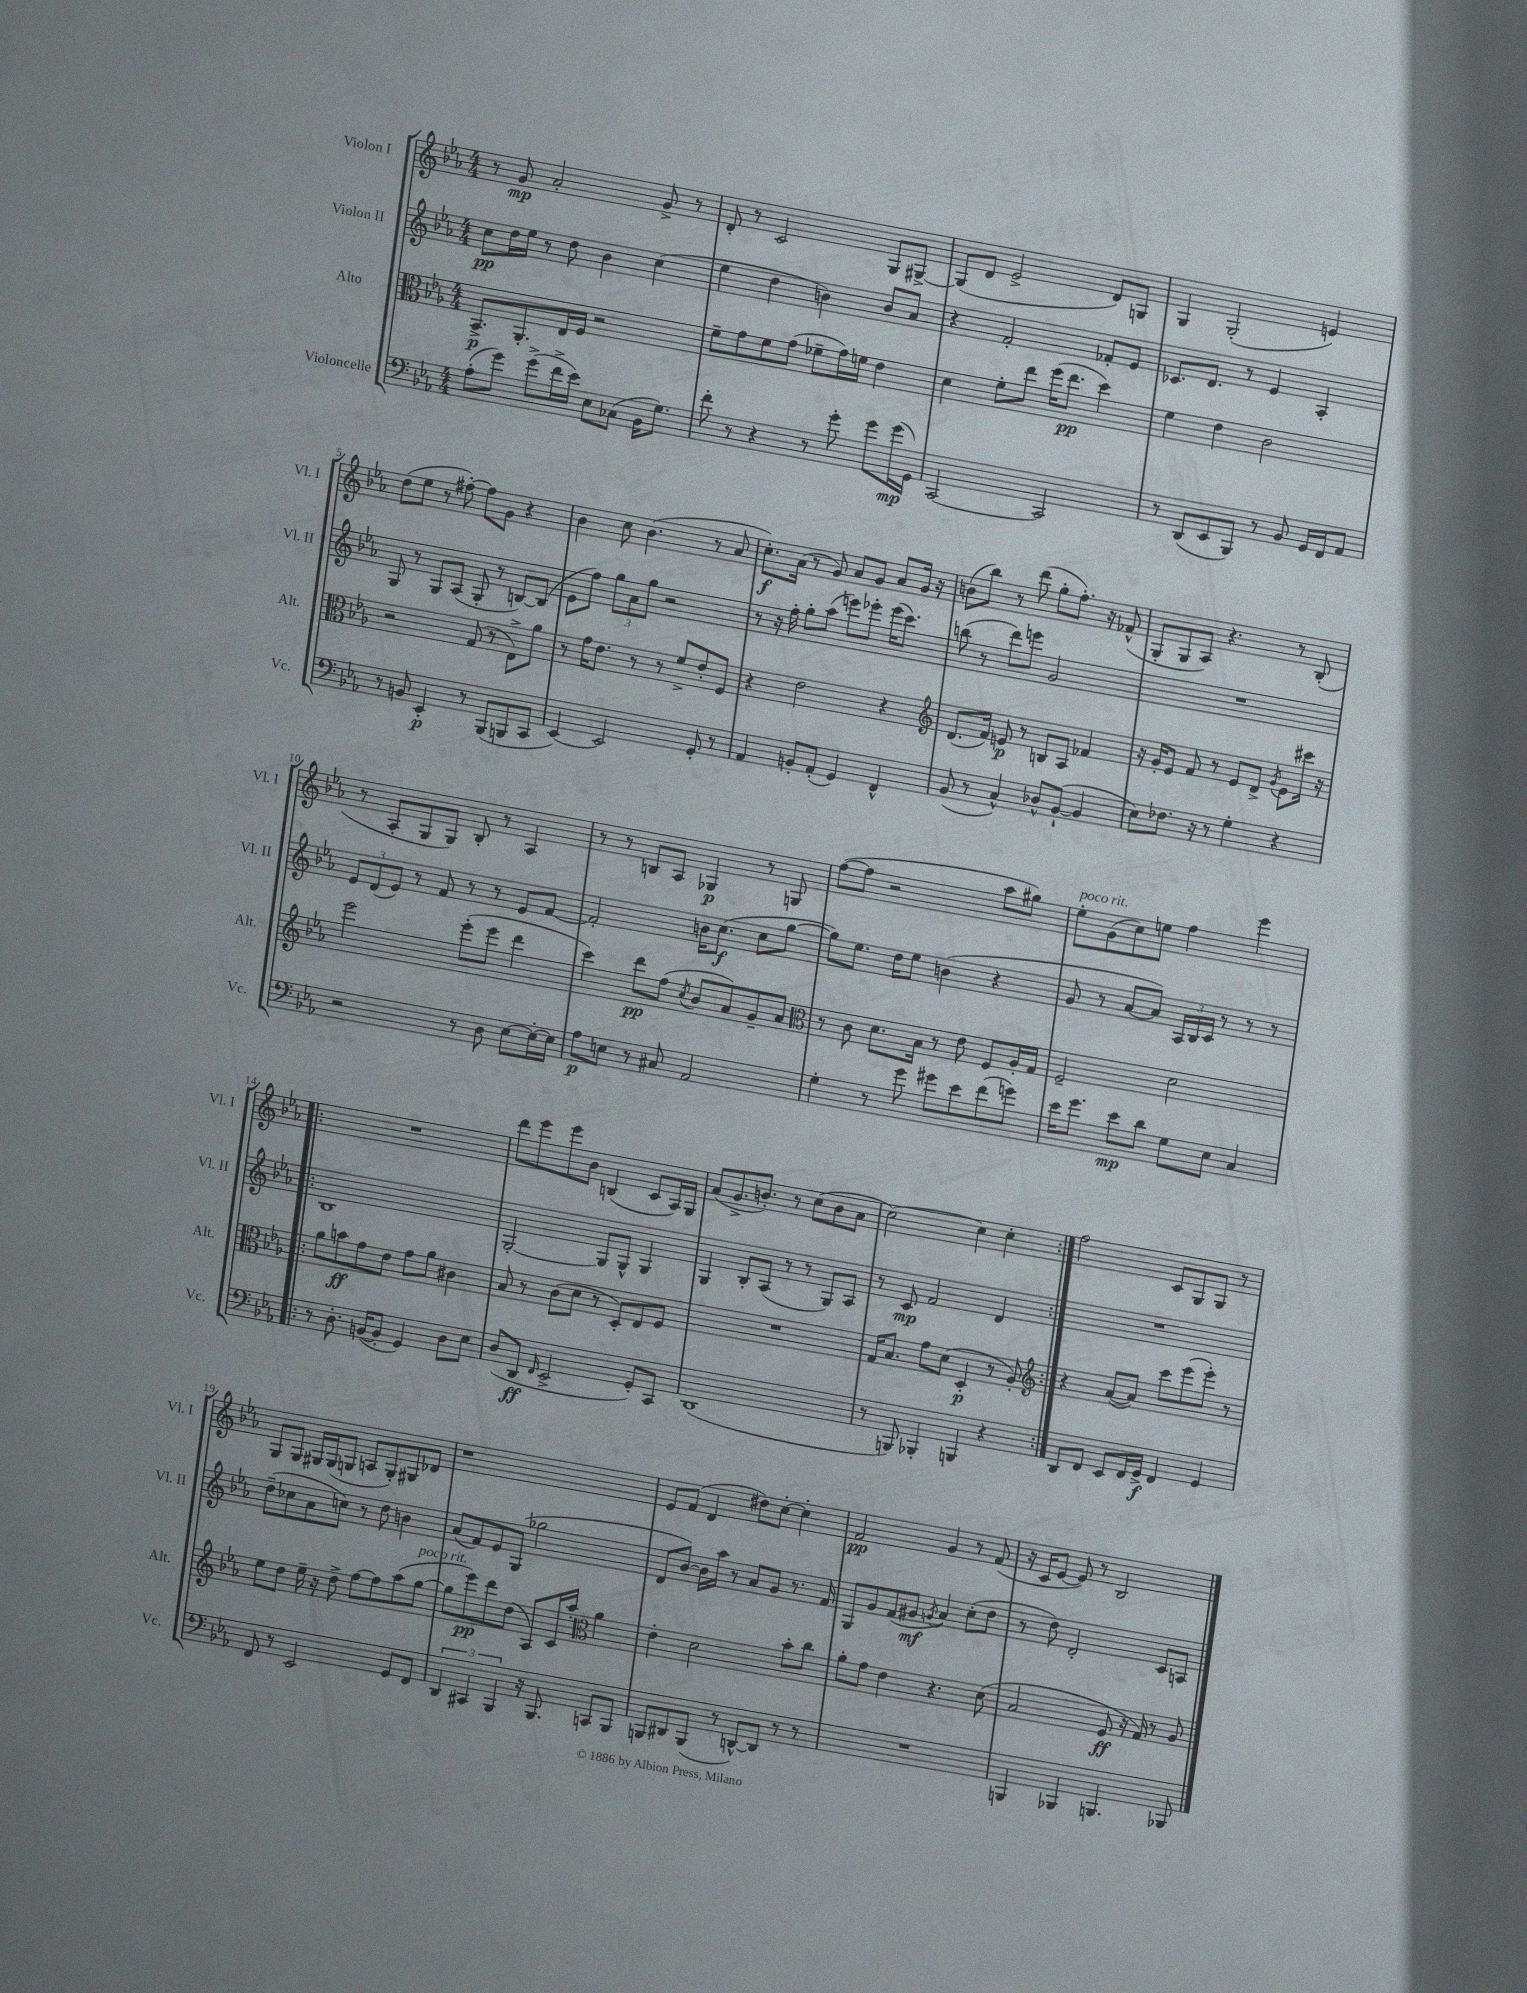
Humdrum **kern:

**kern	**dynam	**kern	**dynam	**kern	**dynam	**kern	**dynam
*part4	*part4	*part3	*part3	*part2	*part2	*part1	*part1
*staff4	*staff4	*staff3	*staff3	*staff2	*staff2	*staff1	*staff1
*I"Violoncelle	*	*I"Alto	*	*I"Violon II	*	*I"Violon I	*
*I'Vc.	*	*I'Alt.	*	*I'Vl. II	*	*I'Vl. I	*
*clefF4	*	*clefC3	*	*clefG2	*	*clefG2	*
*k[b-e-a-]	*	*k[b-e-a-]	*	*k[b-e-a-]	*	*k[b-e-a-]	*
*M4/4	*	*M4/4	*	*M4/4	*	*M4/4	*
=1	=1	=1	=1	=1	=1	=1	=1
(8A-'\L	.	8.BB-^/L	p	8cc\L	pp	8r	.
8g\J)	.	.	.	16dd\L	.	8g/	mp
.	.	8.AA-'/	.	16ee-\JJ	.	.	.
(8g^\L	.	.	.	8r	.	2a-'/	.
16f^\L	.	16E-/L	.	8dd\	.	.	.
16e-\JJ)	.	16F/JJ	.	.	.	.	.
8E-\L	.	2r	.	4b-\	.	.	.
(8C-X\J	.	.	.	.	.	.	.
16BB-\KL	.	.	.	(4cc\	.	8g^/	.
8.G\J)	.	.	.	.	.	.	.
.	.	.	.	.	.	8r	.
=2	=2	=2	=2	=2	=2	=2	=2
8f'\	.	8f~\L	.	4ee-\	.	8d'/	.
8r	.	8g\	.	.	.	8r	.
4r	.	8f\	.	4dd\	.	2c/	.
.	.	(8g\J	.	.	.	.	.
8r	.	8f-X~\L	.	4bn\)	.	.	.
8g'\	.	16g\L)	.	.	.	.	.
.	.	16fn\JJ	.	.	.	.	.
8g\L	.	4e-\	.	8b/L	.	8G/L	.
(16g\L	mp	.	.	8a-/J	.	[8G#X^/J	.
16GG\JJ)	.	.	.	.	.	.	.
=3	=3	=3	=3	=3	=3	=3	=3
[2CC/	.	4d\	.	4r	.	(8G#/L]	.
.	.	.	.	.	.	8d/J	.
.	.	8f'\L	.	2f'/	.	2e-^/	.
.	.	8ee-\J	.	.	.	.	.
2CC/]	.	(16ff\KL	.	.	.	.	.
.	.	8.ee-\J	pp	.	.	.	.
.	.	4dd\)	.	8f-X'/L	.	8d/L)	.
.	.	.	.	8e-/J	.	8Gn/J	.
=4	=4	=4	=4	=4	=4	=4	=4
8r	.	4f\	.	8.c-X/L	.	4G/	.
(8DD/L	.	.	.	.	.	.	.
.	.	.	.	8.d/J	.	.	.
8EE-/	.	4e-\	.	.	.	(2G'/	.
8BBB-/J)	.	.	.	8r	.	.	.
8r	.	2c\	.	4e-/	.	.	.
8BB-/	.	.	.	.	.	.	.
16GG/LL	.	.	.	4A-'/	.	4en/)	.
16FF/J	.	.	.	.	.	.	.
8AA-/J	.	.	.	.	.	.	.
!!LO:LB:g=z
=5	=5	=5	=5	=5	=5	=5	=5
8r	.	2r	.	8G/	.	(8dd\L	.
8BBn/	.	.	.	8r	.	8ee-\J	.
4EE-'/	p	.	.	8G/L	.	8r	.
.	.	.	.	(8A-/J	.	[8ff#X'\)	.
8r	.	(8G/	.	8G'/	.	8ff#\L]	.
(8BBB-/L	.	8r	.	8r	.	8g\J	.
8BBBn/	.	8E-^\L)	.	[8Bn/L)	.	4r	.
8CC/J	.	8a-\J	.	(8B/J]	.	.	.
=6	=6	=6	=6	=6	=6	=6	=6
[4EE-/)	.	8r	.	8e-\L	.	4b-\	.
.	.	16g\KL	.	8ff\J)	.	.	.
.	.	8.e-\J	.	.	.	.	.
2EE-/]	.	.	.	12gg\L	.	8cc\	.
.	.	.	.	12a-\	.	.	.
.	.	8r	.	.	.	(4.b-\	.
.	.	.	.	12gg\J	.	.	.
.	.	8r	.	2r	.	.	.
.	.	8f^/L	.	.	.	.	.
8GG'/	.	8e-'/	.	.	.	8r	.
8r	.	8F/J	.	.	.	8a-/	.
=7	=7	=7	=7	=7	=7	=7	=7
4AA-/	.	4r	.	8r	.	8.cc'\L)	f
.	.	.	.	16r	.	.	.
.	.	.	.	16ff'\	.	(16a-\Jk	.
8BBn'/L	.	2e-\	.	8gg'\L	.	8r	.
(8AA-'/J	.	.	.	(8aa-\J	.	8g/)	.
4GG/)	.	.	.	8eeen\L)	.	8a-/L	.
.	.	.	.	8eee-X'\J	.	8g/J	.
4FF^^/	.	4r	.	(16eee-\KL	.	8a-/L	.
.	.	.	.	8.ccc\J)	.	.	.
.	.	.	.	.	.	16g/Jk	.
.	.	.	.	.	.	16r	.
=8	=8	=8	=8	=8	=8	=8	=8
*	*	*clefG2	*	*	*	*	*
(8BB-/	.	(8.d/L	.	(8bbn\	.	(8bn\L	.
8r	.	.	.	8r	.	8bb-\J)	.
.	.	16f/Jk)	.	.	.	.	.
4C^^/)	.	8en/	p	8ddd\L)	.	8r	.
.	.	8r	.	8eeen\J	.	(8ddd\	.
8D-X^^/L	.	8Bn/L	.	2g/	.	8gg'\L	.
([8BB-`/J	.	8A-/J	.	.	.	8.ff'\J)	.
4BB-/]	.	4f-X/	.	.	.	.	.
.	.	.	.	.	.	16r	.
.	.	.	.	.	.	(8f-X^^/	.
=9	=9	=9	=9	=9	=9	=9	=9
8E-\L)	.	16r	.	1r	.	8G'/L	.
.	.	16g'/KL	.	.	.	.	.
8.F-X\J	.	8e-/J	.	.	.	8G/	.
.	.	8f/	.	.	.	8A-/J)	.
16r	.	.	.	.	.	.	.
8r	.	8r	.	.	.	4.r	.
4G'\	.	8e-/L	.	.	.	.	.
.	.	8d^/J	.	.	.	.	.
.	.	8qg/	.	.	.	.	.
4r	.	8e-\L	.	.	.	8r	.
.	.	16ccc#X\Jk	.	.	.	(8B-'/	.
.	.	16r	.	.	.	.	.
!!LO:LB:g=z
=10	=10	=10	=10	=10	=10	=10	=10
2r	.	2eee-\	.	12e-/L	.	8r	.
.	.	.	.	(12d/	.	.	.
.	.	.	.	.	.	8A-'/L	.
.	.	.	.	12e-/J)	.	.	.
.	.	.	.	8r	.	8G/	.
.	.	.	.	8f/	.	8G/J)	.
8r	.	(8eee-'\L	.	8r	.	8B-'/	.
8D\	.	8eee-\J	.	8r	.	8r	.
[8E-\L	.	4ddd\	.	8e-/L	.	4A-/	.
16E-'\L_	.	.	.	[8f/J	.	.	.
16E-\JJ]	.	.	.	.	.	.	.
=11	=11	=11	=11	=11	=11	=11	=11
8A-\L	p	4ccc\)	.	2f'/]	.	8r	.
8En\J	.	.	.	.	.	8r	.
8r	.	8ddd\L	pp	.	.	8Bn/L	.
8C#X/	.	(8ff\J	.	.	.	8A-/J	.
.	.	8qcc/	.	.	.	.	.
2AA-/	.	8b-/L	.	16bn\KL	.	4G-X/	p
.	.	.	.	(8.cc\J	f	.	.
.	.	8a-/)	.	.	.	.	.
.	.	8g~/	.	8cc\L	.	8r	.
.	.	8a-/J	.	[8gg\J	.	8Gn/	.
=12	=12	=12	=12	=12	=12	=12	=12
*	*	*clefC3	*	*	*	*	*
4G'\	.	8r	.	8gg\L])	.	([8ff\L	.
.	.	8c\	.	8.ee-\J	.	8ff\J]	.
8r	.	8.d\L	.	.	.	2r	.
.	.	.	.	16dd\KL	.	.	.
8g\	.	.	.	8ee-\J	.	.	.
.	.	16B-\Jk	.	.	.	.	.
8g#X\L	.	8r	.	(4bn\	.	.	.
8e-\	.	8e-\	.	.	.	.	.
(8f\	.	8F/L	.	4r	.	8aa-\L	.
8gn\J)	.	16A-'/L	.	.	.	8gg#X\J)	.
.	.	16G/JJ	.	.	.	.	.
=13	=13	=13	=13	=13	=13	=13	=13
!	!	!	!	!	!	!LO:TX:a:i:t=poco rit.	!
16e-\KL	.	2F~/	.	8g/	.	8ee-'\L	.
8.g\J	.	.	.	.	.	.	.
.	.	.	.	8r	.	(8g\	.
8e-\L	mp	.	.	[8a-/L	.	8cc\)	.
8d\J	.	.	.	8a-/J])	.	8een\J	.
8G\L	.	2d\	.	24A-/LL	.	4ff\	.
.	.	.	.	24B-/	.	.	.
.	.	.	.	24c/JJ	.	.	.
8E-\J	.	.	.	8r	.	.	.
4C/	.	.	.	8r	.	4eee-\	.
.	.	.	.	8r	.	.	.
!!LO:LB:g=z
=14!|:	=14!|:	=14!|:	=14!|:	=14!|:	=14!|:	=14!|:	=14!|:
8r	.	8a-\L	.	1B-	.	1r	.
8.D'\	.	8bn\	ff	.	.	.	.
.	.	8g\	.	.	.	.	.
([16BBn/KL	.	.	.	.	.	.	.
8BB'/J]	.	8e-\J	.	.	.	.	.
4GG/)	.	8g\L	.	.	.	.	.
.	.	8a-\J	.	.	.	.	.
8D\L	.	4c#X\	.	.	.	.	.
8E-\J	.	.	.	.	.	.	.
=15	=15	=15	=15	=15	=15	=15	=15
(8D/L	.	8B-/	.	[2G'/	.	8ddd\L	.
8DD/J	ff	8r	.	.	.	8eee-\	.
16qqFF/	.	.	.	.	.	.	.
2EE-^/	.	(8c\L	.	.	.	8eee-\	.
.	.	8d\J	.	.	.	8b-\J	.
.	.	8r	.	8G/L]	.	(4Bn/	.
.	.	8D'/L)	.	8G^^/J	.	.	.
8GG'/L)	.	8E-/	.	4G/	.	8c/L	.
8CC/J	.	8F/J	.	.	.	16A-/L)	.
.	.	.	.	.	.	16G/JJ	.
=16	=16	=16	=16	=16	=16	=16	=16
(1DD	.	1r	.	4G/	.	(8a-/L	.
.	.	.	.	.	.	8.g^/	.
.	.	.	.	8B-'/L	.	.	.
.	.	.	.	.	.	8.bn'/J)	.
.	.	.	.	(8A-/J	.	.	.
.	.	.	.	8r	.	8r	.
.	.	.	.	8r	.	(8cc\L	.
.	.	.	.	8G/L)	.	8b\	.
.	.	.	.	8A-/J	.	8a-\J	.
=17	=17	=17	=17	=17	=17	=17	=17
8r	.	16G/KL	.	8r	.	[2cc\)	.
.	.	8.B-/J	.	.	.	.	.
8BBBn/)	.	.	.	8c/	mp	.	.
4BBB-X'/	.	8g\L	.	2f/	.	.	.
.	.	(8d\J	.	.	.	.	.
4BBBn/	.	4D'/	p	.	.	4cc\]	.
4r	.	8r	.	4d/	.	4cc'\	.
.	.	8A-'/)	.	.	.	.	.
=18:|!	=18:|!	=18:|!	=18:|!	=18:|!	=18:|!	=18:|!	=18:|!
*	*	*clefG2	*	*	*	*	*
8DD/L	.	4r	.	1r	.	2ff\	.
8FF/J	.	.	.	.	.	.	.
8EE-/L	.	([8a-/L	.	.	.	.	.
16FF/L	.	8a-/J])	.	.	.	.	.
16GG^/JJ	f	.	.	.	.	.	.
4FF/	.	8ccc\L	.	.	.	8c/L	.
.	.	(8eee-\	.	.	.	8G/	.
4GG/	.	8eee-'\J)	.	.	.	8G/J	.
.	.	8r	.	.	.	8r	.
!!LO:LB:g=z
=19	=19	=19	=19	=19	=19	=19	=19
8FF/	.	8ee-\L	.	(8dd~\L	.	8G/L	.
8r	.	8dd\J	.	8cc-X\	.	8G/J	.
2EE-/	.	16ee-~\	.	8a-\	.	16G#X/LL	.
.	.	16r	.	.	.	(16G#/J	.
.	.	8dd^\	.	8ccn\J)	.	8Gn/J	.
.	.	[8ff\L	.	8r	.	8An/L	.
.	.	8ff\]	.	8dd\	.	8G'/)	.
8GG/L	.	(8aa-\	.	4bn\	.	8G#X/	.
!	!	!LO:TX:a:i:t=poco rit.	!	!	!	!	!
8FF/J	.	[8gg\J	.	.	.	8d-X/J	.
=20	=20	=20	=20	=20	=20	=20	=20
6DD/	.	8gg\L]	.	(8a-/L	.	1r	.
.	.	8eee-\)	pp	8f/)	.	.	.
6CC#X/	.	.	.	.	.	.	.
.	.	8ddd\	.	8e-/	.	.	.
6BBB-/	.	.	.	.	.	.	.
.	.	(8dd\J	.	(8G/J	.	.	.
16r	.	8A-/L)	.	2gg-X\	.	.	.
8.BBB-/	.	.	.	.	.	.	.
.	.	16c/L	.	.	.	.	.
.	.	16aa-'/JJ	.	.	.	.	.
*	*	*clefC3	*	*	*	*	*
8CCn/L	.	4a-\	.	.	.	.	.
8BBB-/J	.	.	.	.	.	.	.
=21	=21	=21	=21	=21	=21	=21	=21
8BBBn/L	.	4e-'\	.	8d/L	.	8e-/L	.
8DD#X/	.	.	.	[8b-/J)	.	(8f/J	.
(8BBB/J	.	2d\	.	16b-\LL]	.	4d/	.
.	.	.	.	16aa-\JJ	.	.	.
8r	.	.	.	8r	.	.	.
[8DDn^^/L)	.	.	.	8a-/L	.	8dd#X\L)	.
8DD/J]	.	.	.	8g/J	.	[8cc'\J	.
8r	.	8b-'\L	.	8.r	.	4cc'\]	.
8r	.	8cc\J	.	.	.	.	.
.	.	.	.	16f/	.	.	.
=22	=22	=22	=22	=22	=22	=22	=22
1r	.	8a-'\L	.	8G/L	.	2f/	pp
.	.	8g\J	.	8g/	.	.	.
.	.	4e-\	.	(8f/	.	.	.
.	.	.	.	8g#X/J	mf	.	.
.	.	.	.	8qgn/	.	.	.
.	.	4.r	.	4a-/)	.	4g/	.
.	.	.	.	(8cc'\L	.	8r	.
.	.	(8d\	.	8dd\J	.	(8f/	.
=23	=23	=23	=23	=23	=23	=23	=23
4BBBn/	.	2B-/	.	8r	.	16r	.
.	.	.	.	.	.	16c/KL	.
.	.	.	.	8dd\)	.	[8e-/J	.
4BBB-X/	.	.	.	2d'/	.	8e-/])	.
.	.	.	.	.	.	8r	.
4.BBBn/	.	8F/	ff	.	.	2B-/	.
.	.	16r	.	.	.	.	.
.	.	16G/)	.	.	.	.	.
.	.	8r	.	8c/L	.	.	.
8BBB-X/	.	8A-/	.	8An/J	.	.	.
==	==	==	==	==	==	==	==
*-	*-	*-	*-	*-	*-	*-	*-
